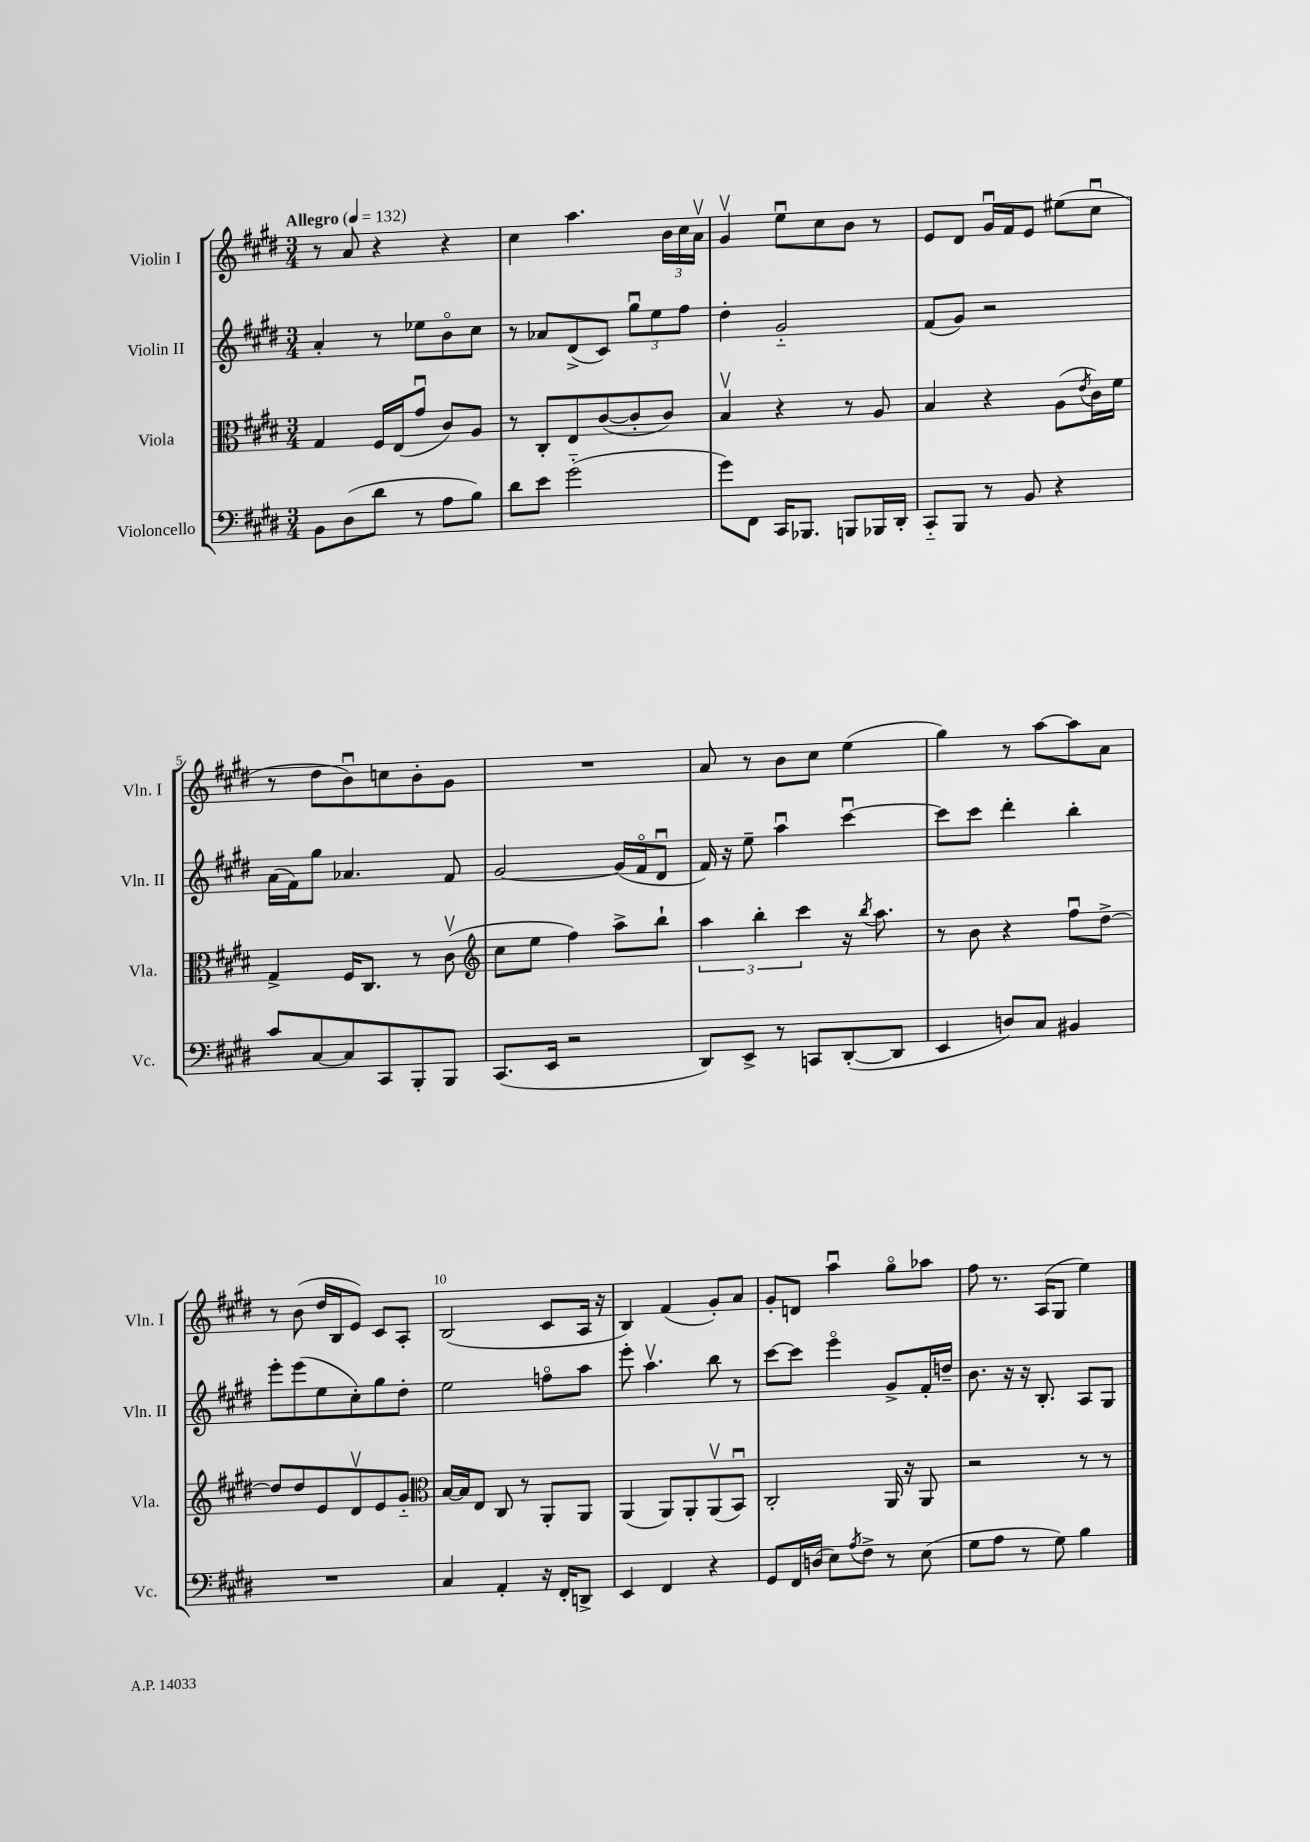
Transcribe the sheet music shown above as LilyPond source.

<<
\new StaffGroup <<
\new Staff = "s0" \with { instrumentName = "Violin I" shortInstrumentName = "Vln. I" } {
    \clef treble \key e \major \numericTimeSignature \time 3/4 \tempo "Allegro" 4 = 132
    r8 a'8 r4 r4 |
    cis''4 a''4. \tuplet 3/2 { b'16 cis''16 a'16\upbow } |
    gis'4\upbow e''8\downbow cis''8 b'8 r8 |
    e'8 dis'8 gis'16\downbow fis'16 e'8 eis''8( cis''8\downbow |
    r8 dis''8 b'8\downbow) c''8 b'8-. gis'8 |
    R2. |
    a'8 r8 b'8 cis''8 e''4( |
    gis''4) r8 a''8~ a''8 a'8 |
    r8 b'8( dis''16 b16 e'8) cis'8 a8-. |
    b2( cis'8 a16 r16 |
    b4) fis'4( gis'8-.) a'8 |
    gis'8-. d'8 a''4\downbow gis''8\flageolet aes''8 |
    fis''8 r8. a16( gis8 e''4) \bar "|." |
}
\new Staff = "s1" \with { instrumentName = "Violin II" shortInstrumentName = "Vln. II" } {
    \clef treble \key e \major \numericTimeSignature \time 3/4
    a'4-. r8 ees''8 b'8\flageolet cis''8 |
    r8 aes'8 dis'8->( cis'8) \tuplet 3/2 { gis''8\downbow e''8 fis''8 } |
    dis''4-. gis'2-_ |
    fis'8( gis'8) r2 |
    a'16( fis'16) gis''8 aes'4. fis'8 |
    gis'2~ gis'16( fis'16\flageolet dis'8\downbow |
    fis'16) r16 e''8-- a''4\downbow cis'''4~\downbow |
    cis'''8 cis'''8 dis'''4-. b''4-. |
    e'''8-. e'''8( e''8 cis''8-.) gis''8 dis''8-. |
    e''2 f''8\flageolet a''8 |
    e'''8-. a''4.\upbow b''8 r8 |
    cis'''8~ cis'''8 e'''4\flageolet gis'8-> fis'16-. d''16-- |
    b'8. r16 r16 b8.-. a8 gis8 \bar "|." |
}
\new Staff = "s2" \with { instrumentName = "Viola" shortInstrumentName = "Vla." } {
    \clef alto \key e \major \numericTimeSignature \time 3/4
    gis4 fis16 e16( gis'8\downbow cis'8) a8 |
    r8 cis8-. e8 cis'8~( cis'8-. cis'8) |
    b4\upbow r4 r8 a8 |
    b4 r4 a8( \acciaccatura { e'8 } cis'16) fis'16 |
    gis4-> fis16 cis8. r8 cis'8\upbow( |
    \clef treble cis''8 e''8 fis''4) a''8-> b''8-! |
    \tuplet 3/2 { a''4 b''4-. cis'''4 } r16 \acciaccatura { b''8 } a''8. |
    r8 b'8 r4 fis''8\downbow dis''8~-> |
    dis''8 dis''8 e'8 dis'8\upbow e'8 gis'8-_ |
    \clef alto b16~ b16 e8 cis8 r8 a,8-. a,8 |
    a,4( a,8) a,8-. a,8\upbow( b,8\downbow) |
    cis2-. a,16 r16 a,8 |
    r2 r8 r8 \bar "|." |
}
\new Staff = "s3" \with { instrumentName = "Violoncello" shortInstrumentName = "Vc." } {
    \clef bass \key e \major \numericTimeSignature \time 3/4
    b,8 dis8( dis'8 r8 a8 b8) |
    dis'8 e'8 gis'2-_( |
    gis'8) fis,8 cis,16 bes,,8. b,,8 bes,,16 dis,16-. |
    cis,8-_ b,,8 r8 b,8 r4 |
    cis'8 cis8~ cis8 cis,8 b,,8-. b,,8 |
    cis,8.( e,16 r2 |
    dis,8) e,8-> r8 c,8 dis,8~-.( dis,8 |
    e,4 d8) cis8 bis,4 |
    R2. |
    cis4 a,4-. r16 fis,16-. d,8-> |
    e,4 fis,4 r4 |
    gis,8 fis,16 d16( e8) \acciaccatura { a8 } fis8-> r8 e8( |
    gis8 a8 r8 gis8) b4 \bar "|." |
}
>>
>>
\layout { \context { \Score \override BarNumber.break-visibility = ##(#f #t #t) barNumberVisibility = #(every-nth-bar-number-visible 5) } }
